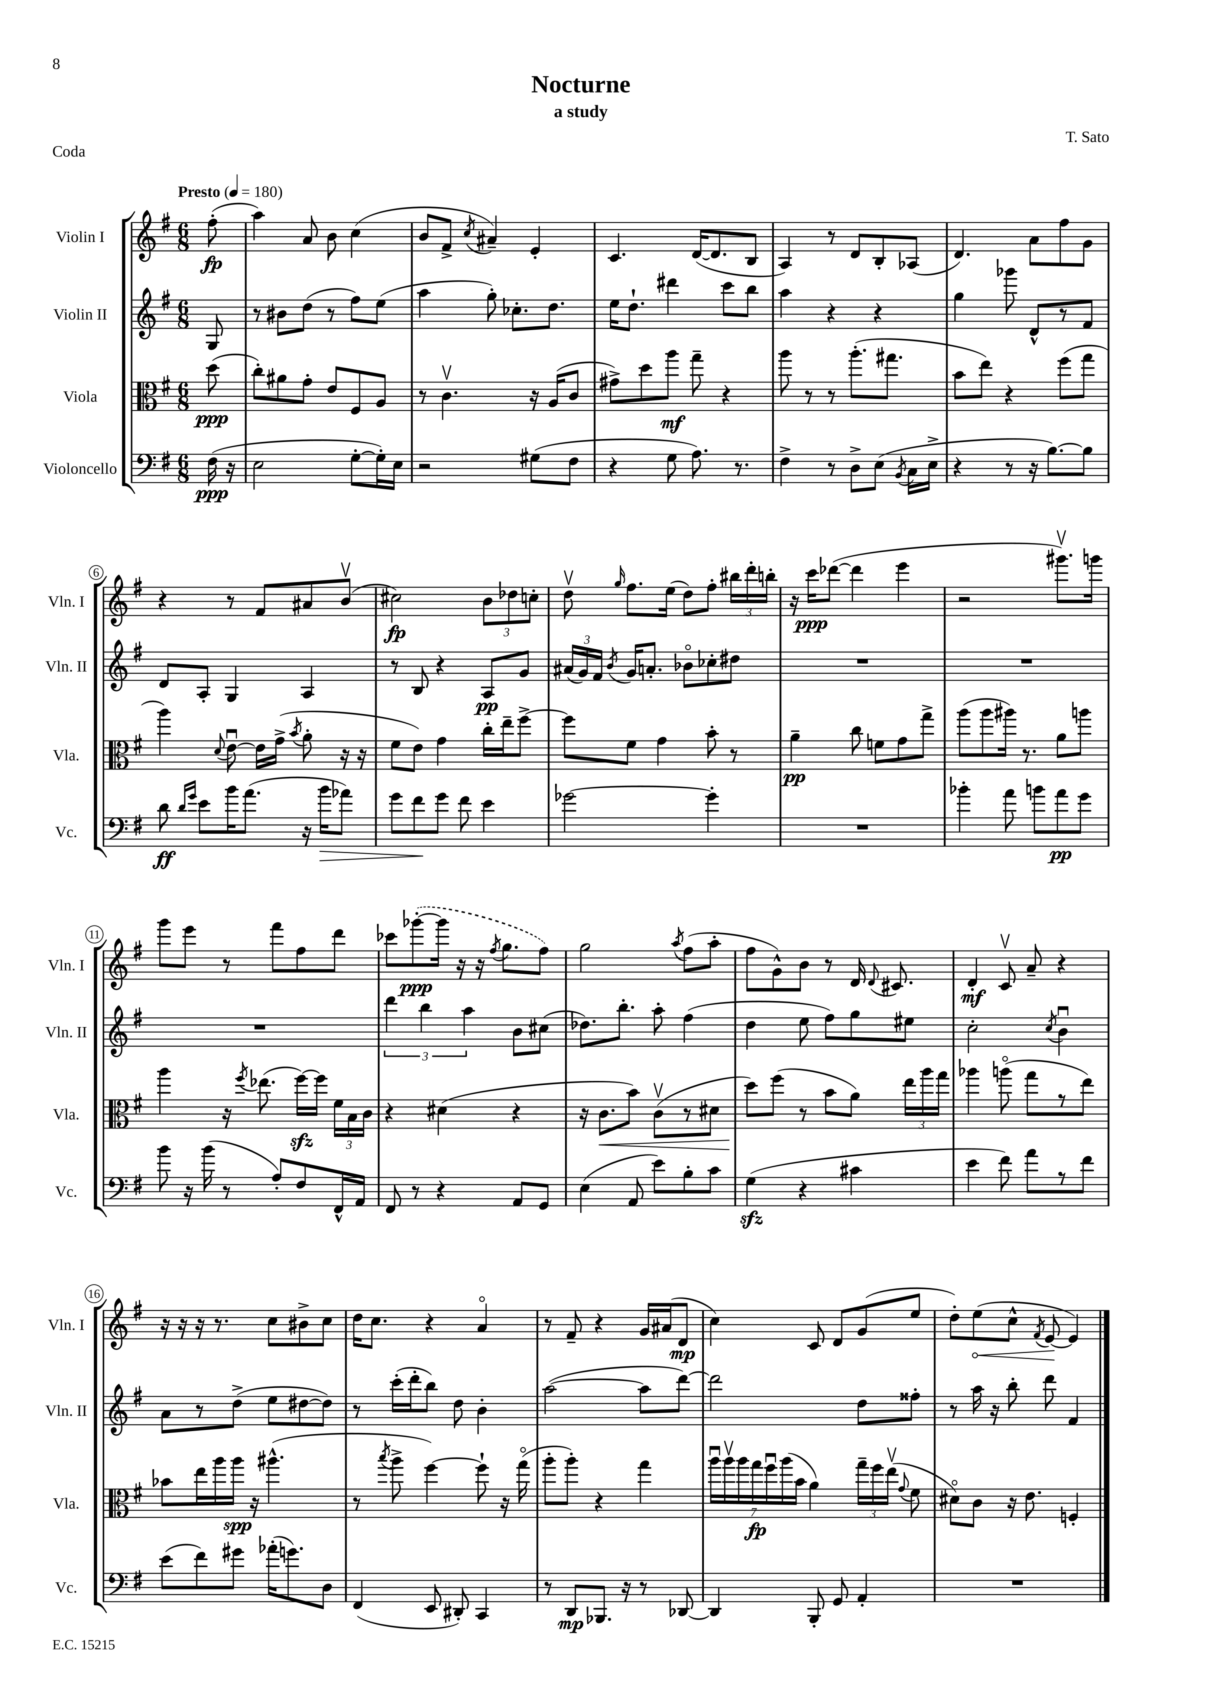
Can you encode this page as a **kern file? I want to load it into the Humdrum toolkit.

**kern	**dynam	**kern	**dynam	**kern	**dynam	**kern	**dynam
*part4	*part4	*part3	*part3	*part2	*part2	*part1	*part1
*staff4	*staff4	*staff3	*staff3	*staff2	*staff2	*staff1	*staff1
*I"Violoncello	*	*I"Viola	*	*I"Violin II	*	*I"Violin I	*
*I'Vc.	*	*I'Vla.	*	*I'Vln. II	*	*I'Vln. I	*
*clefF4	*	*clefC3	*	*clefG2	*	*clefG2	*
*k[f#]	*	*k[f#]	*	*k[f#]	*	*k[f#]	*
*M6/8	*	*M6/8	*	*M6/8	*	*M6/8	*
*MM180	*	*MM180	*	*MM180	*	*MM180	*
=	=	=	=	=	=	=	=
!	!	!	!	!	!	!LO:TX:a:B:t=Presto	!
(16F#\	ppp	(8dd\	ppp	8G/	.	(8ff#'\	fp
16r	.	.	.	.	.	.	.
=1	=1	=1	=1	=1	=1	=1	=1
2E\	.	8cc'\L)	.	8r	.	4aa\)	.
.	.	8a#X\	.	8b#X\L	.	.	.
.	.	8g'\J	.	(8dd\J	.	8a/	.
.	.	8e/L	.	8r	.	8b\	.
[8G'\L	.	8F#/	.	8ff#\L)	.	(4cc\	.
16G'\L])	.	8A/J	.	(8ee\J	.	.	.
16E\JJ	.	.	.	.	.	.	.
=2	=2	=2	=2	=2	=2	=2	=2
2r	.	8r	.	4aa\	.	8b/L	.
.	.	4.cv\	.	.	.	8f#^/J	.
.	.	.	.	.	.	8qcc/	.
.	.	.	.	8gg'\)	.	4a#X~/)	.
.	.	.	.	8.cc-X'\L	.	.	.
(8G#X\L	.	16r	.	.	.	4e'/	.
.	.	(16A/KL	.	8.dd\J	.	.	.
8F#\J	.	8c/J	.	.	.	.	.
=3	=3	=3	=3	=3	=3	=3	=3
4r	.	8g#X^\L)	.	16ee\KL	.	4.c/	.
.	.	.	.	8.dd`\J	.	.	.
.	.	8dd\	.	.	.	.	.
8G\	.	8aa\J	mf	4ddd#X\	.	.	.
8.A\)	.	8gg~\	.	.	.	([16d/KL	.
.	.	.	.	.	.	8.d/]	.
.	.	4r	.	8ccc\L	.	.	.
8.r	.	.	.	.	.	.	.
.	.	.	.	8bb\J	.	8B/J	.
=4	=4	=4	=4	=4	=4	=4	=4
4F#^\	.	8aa\	.	4aa\	.	4A/)	.
.	.	8r	.	.	.	.	.
8r	.	8r	.	4r	.	8r	.
8D^\L	.	(8.aa'\L	.	.	.	8d/L	.
(8E\J	.	.	.	4r	.	8B'/	.
.	.	8.gg#X\J	.	.	.	.	.
8qBB/	.	.	.	.	.	.	.
16C\LL	.	.	.	.	.	(8A-X/J	.
16E^\JJ	.	.	.	.	.	.	.
=5	=5	=5	=5	=5	=5	=5	=5
4r	.	8b\L	.	4gg\	.	4.d/)	.
.	.	8ee\J)	.	.	.	.	.
8r	.	4r	.	8ggg-X\	.	.	.
16r	.	.	.	8d^^/L	.	8a\L	.
[8.B\L)	.	.	.	.	.	.	.
.	.	(8ff#\L	.	8r	.	8ff#\	.
8B\J]	.	8gg\J	.	8f#/J	.	8g\J	.
!!LO:LB:g=z
=6	=6	=6	=6	=6	=6	=6	=6
8d\	ff	4aa\)	.	8d/L	.	4r	.
16qqd/LL	.	.	.	.	.	.	.
16qqg/JJ	.	.	.	.	.	.	.
8e\L	.	.	.	8A'/J	.	.	.
.	.	8qqd/	.	.	.	.	.
16b\K	.	[8eu\	.	4G/	.	8r	.
(8.a\J	.	.	.	.	.	.	.
.	.	16e\LL]	.	.	.	8f#/L	.
.	.	(16g^\JJ	.	.	.	.	.
.	.	8qb/	.	.	.	.	.
16r	.	8a'\	.	4A/	.	8a#X/	.
!	!LO:HP:b	!	!	!	!	!	!
16b\KL	>	.	.	.	.	.	.
8a-X\J)	.	16r	.	.	.	(8bv/J	.
.	.	16r	.	.	.	.	.
=7	=7	=7	=7	=7	=7	=7	=7
8g\L	.	8f#\L	.	8r	.	2cc#X\)	fp
8f#\	.	8e\J)	.	8B/	.	.	.
8g\J	]	4g\	.	4r	.	.	.
8f#\	.	.	.	.	.	.	.
4e\	.	16cc'\LL	.	8A/L	pp	12b\L	.
.	.	16ee~\J	.	.	.	.	.
.	.	.	.	.	.	12dd-X\	.
.	.	[8ff#^\J	.	8g/J	.	.	.
.	.	.	.	.	.	12ccn'\J	.
=8	=8	=8	=8	=8	=8	=8	=8
[2g-X\	.	8ff#\L]	.	(24a#X/LL	.	8ddv\	.
.	.	.	.	24g/)	.	.	.
.	.	.	.	24f#/JJ	.	.	.
.	.	.	.	8qb/	.	16qqgg/	.
.	.	8f#\J	.	16g/KL	.	8.ff#\L	.
.	.	.	.	8.an'/J	.	.	.
.	.	4g\	.	.	.	.	.
.	.	.	.	.	.	(16ee\Jk	.
.	.	.	.	8b-X\L	.	8dd\L)	.
4g-'\]	.	8b'\	.	8cc-X'\	.	8ff#'\J	.
.	.	8r	.	8dd#X\J	.	24bb#X\LL	.
.	.	.	.	.	.	24ddd'\	.
.	.	.	.	.	.	24bbn'\JJ	.
=9	=9	=9	=9	=9	=9	=9	=9
2.r	.	4a~\	pp	2.r	.	16r	.
.	.	.	.	.	.	16ccc\KL	ppp
.	.	.	.	.	.	([8ddd-X\J	.
.	.	8cc\	.	.	.	4ddd-\]	.
.	.	8fn\L	.	.	.	.	.
.	.	8g\	.	.	.	4eee\	.
.	.	8gg^\J	.	.	.	.	.
=10	=10	=10	=10	=10	=10	=10	=10
4b-X'\	.	(8aa\L	.	2.r	.	2r	.
.	.	8aa\	.	.	.	.	.
8a\	.	16aa#X\Jk)	.	.	.	.	.
.	.	8.r	.	.	.	.	.
8bn\L	.	.	.	.	.	.	.
8a\	pp	8a\L	.	.	.	8.ggg#Xv\L)	.
8g\J	.	8aan\J	.	.	.	.	.
.	.	.	.	.	.	16gggn\Jk	.
!!LO:LB:g=z
=11	=11	=11	=11	=11	=11	=11	=11
8b\	.	4aa\	.	2.r	.	8ggg\L	.
16r	.	.	.	.	.	8eee\J	.
(16b\	.	.	.	.	.	.	.
8r	.	16r	.	.	.	8r	.
.	.	8qff#/	.	.	.	.	.
.	.	(8.ee-X\	.	.	.	.	.
8A'/L)	.	.	.	.	.	8fff#\L	.
8F#/	.	[16ff#zz\LL)	.	.	.	8ff#\	.
.	.	16ff#\JJ]	.	.	.	.	.
16FF#^^/L	.	24f#\LL	.	.	.	8ddd\J	.
.	.	24B\	.	.	.	.	.
16AA/JJ	.	.	.	.	.	.	.
.	.	24c\JJ	.	.	.	.	.
=12	=12	=12	=12	=12	=12	=12	=12
8FF#/	.	4r	.	6ddd\	.	8ccc-X\L	.
8r	.	.	.	.	.	([8ggg-X'\	ppp
.	.	.	.	6bb\	.	.	.
4r	.	(4d#X\	.	.	.	16ggg-\Jk]	.
.	.	.	.	.	.	16r	.
.	.	.	.	6aa\	.	.	.
.	.	.	.	.	.	16r	.
.	.	.	.	.	.	8qff#/	.
.	.	.	.	.	.	8.gg\L	.
8AA/L	.	4r	.	8b\L	.	.	.
8GG/J	.	.	.	(8cc#X\J	.	8ff#\J)	.
=13	=13	=13	=13	=13	=13	=13	=13
(4E\	.	16r	.	8.dd-X\L)	.	2gg\	.
!	!	!	!LO:HP:b	!	!	!	!
.	.	8.c\L	<	.	.	.	.
.	.	.	.	8.bb'\J	.	.	.
8AA/	.	8b\J)	.	.	.	.	.
8e\L)	.	(8cv\L	.	8aa'\	.	.	.
.	.	.	.	.	.	8qaa/	.
8B'\	.	8r	.	(4ff#\	.	(8ff#\L	.
8c\J	.	8d#X\J	.	.	.	8aa'\J	.
=14	=14	=14	=14	=14	=14	=14	=14
(4Gzz\	.	8dd\L)	.	4dd\	.	8ff#\L	.
.	.	(8ff#\J	[	.	.	8g^^\)	.
4r	.	8r	.	8ee\	.	8b\J	.
.	.	8b\L	.	8ff#\L)	.	8r	.
4c#X\	.	8a\J)	.	8gg\	.	16d/	.
.	.	.	.	.	.	8qqd/	.
.	.	.	.	.	.	8.c#X/	.
.	.	24ee\LL	.	8ee#X\J	.	.	.
.	.	24aa\	.	.	.	.	.
.	.	24gg\JJ	.	.	.	.	.
=15	=15	=15	=15	=15	=15	=15	=15
4e\	.	4aa-X\	.	2cc'\	.	4d'/	mf
8f#\)	.	(8aan\	.	.	.	8cv/	.
8a\L	.	8gg\L	.	.	.	8a~/	.
.	.	.	.	8qcc/	.	.	.
8r	.	8r	.	4bu\	.	4r	.
8f#\J	.	8ee\J)	.	.	.	.	.
!!LO:LB:g=z
=16	=16	=16	=16	=16	=16	=16	=16
(8e\L	.	8b-X\L	.	8a\L	.	16r	.
.	.	.	.	.	.	16r	.
8f#\)	.	16ee\L	.	8r	.	16r	.
.	.	16aa\	.	.	.	8.r	.
8g#X\J	.	16aa\JJ	spp	(8dd^\J	.	.	.
.	.	16r	.	.	.	.	.
(16a-X'\KL	.	(4.aa#X^^\	.	8ee\L	.	8cc\L	.
8.gn\)	.	.	.	.	.	.	.
.	.	.	.	[8dd#X\	.	8b#X^\	.
8D\J	.	.	.	8dd#\J])	.	8cc\J	.
=17	=17	=17	=17	=17	=17	=17	=17
(4FF#/	.	8r	.	8r	.	16dd\KL	.
.	.	.	.	.	.	8.cc\J	.
.	.	8qbb/	.	.	.	.	.
.	.	8aa^\	.	(16ccc'\LL	.	.	.
.	.	.	.	16ddd'\J	.	.	.
8EE/	.	[4ff#\)	.	8bb\J)	.	4r	.
8DD#X'/)	.	.	.	8dd\	.	.	.
4CC/	.	8ff#`\]	.	4b'\	.	4a/	.
.	.	16r	.	.	.	.	.
.	.	(16gg\	.	.	.	.	.
=18	=18	=18	=18	=18	=18	=18	=18
8r	.	8aa'\L	.	([2aa\	.	8r	.
8DD/L	mp	8aa'\J)	.	.	.	8f#~/	.
8.BBB-X/J	.	4r	.	.	.	4r	.
16r	.	.	.	.	.	.	.
8r	.	4gg\	.	8aa\L]	.	16g/LL	.
.	.	.	.	.	.	(16a#X/J	.
[8DD-X/	.	.	.	[8ddd\J)	.	8d/J	mp
=19	=19	=19	=19	=19	=19	=19	=19
4DD-/]	.	28aau\LL	.	2ddd\]	.	4cc\)	.
.	.	28aav\	.	.	.	.	.
.	.	28aa\	.	.	.	.	.
.	.	28gg\	fp	.	.	.	.
.	.	28ff#u\	.	.	.	.	.
.	.	(28aa\	.	.	.	.	.
.	.	28b\JJ	.	.	.	.	.
8BBB'/	.	4a\)	.	.	.	8c/	.
8GG/	.	.	.	.	.	8d/L	.
4AA'/	.	24gg~\LL	.	8dd\L	.	(8g/	.
.	.	24ff#\	.	.	.	.	.
.	.	(24eev\JJ	.	.	.	.	.
.	.	8qqg/	.	.	.	.	.
.	.	8f#\	.	8ff##X'\J	.	8ee/J	.
=20	=20	=20	=20	=20	=20	=20	=20
2.r	.	8d#X\L)	.	8r	.	8dd'\L)	.
!	!	!	!	!	!	!	!LO:HP:b
.	.	8c\J	.	16aa\	.	(8ee\	<
.	.	.	.	16r	.	.	.
.	.	16r	.	8bb'\	.	8cc^^\J	.
.	.	8.e\	.	.	.	.	.
.	.	.	.	.	.	8qf#/	.
.	.	.	.	8ddd\	.	[8e/	.
.	.	4Fn'/	.	4f#/	.	4e/])	[
==	==	==	==	==	==	==	==
*-	*-	*-	*-	*-	*-	*-	*-
